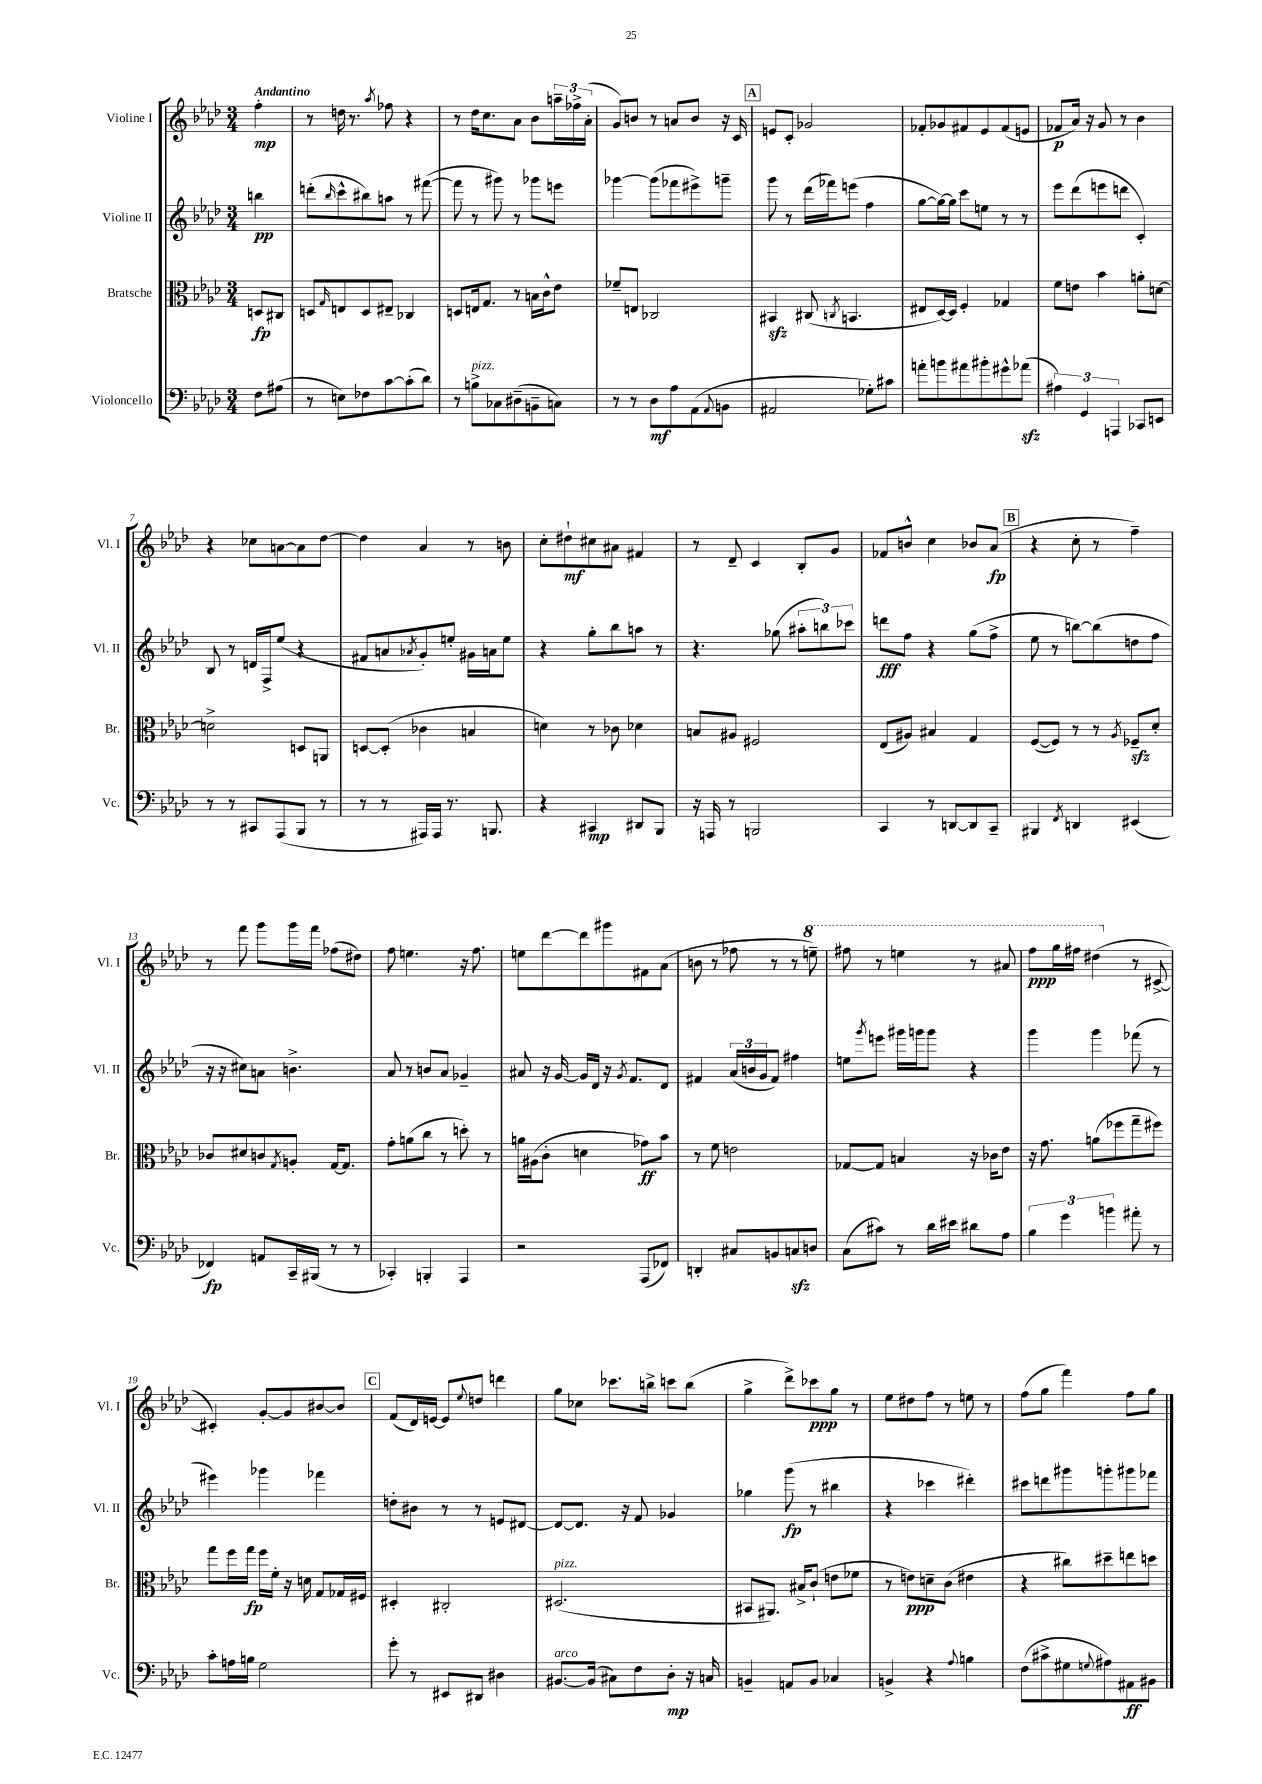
<<
\new StaffGroup <<
\new Staff = "s0" \with { instrumentName = "Violine I" shortInstrumentName = "Vl. I" } {
    \clef treble \key aes \major \numericTimeSignature \time 3/4 \partial 4 \tempo "Andantino"
    f''4-.\mp |
    r8 d''16 r8. \acciaccatura { aes''8 } fes''8 r4 |
    r8 des''16 c''8. aes'8 bes'8 \tuplet 3/2 { a''16-- fes''16-> aes'16-.( } |
    g'8) b'8 r8 a'8 b'8 r16 c'16 |
    \mark \markup { \box "A" } e'8 c'8-. ges'2 |
    fes'8-. ges'8 fis'8 ees'8 fis'8( e'8 |
    fes'8\p aes'16) r16 g'8 r8 bes'4 |
    r4 ces''8 a'8~ a'8 des''8~ |
    des''4 aes'4 r8 b'8 |
    c''8-. dis''8-!\mf cis''8 ais'8 fis'4 |
    r8 des'8-- c'4 bes8-. g'8 |
    fes'8 b'8-^ c''4 bes'8 aes'8\fp( |
    \mark \markup { \box "B" } r4 c''8-. r8 f''4--) |
    r8 f'''8 g'''8 g'''16 f'''16 fes''8( dis''8) |
    f''8 e''4. r16 f''8. |
    e''8 des'''8~ des'''8 gis'''8 fis'8 aes'8( |
    b'8 r8 fes''8 r8 r8 \ottava #1 e'''8--) |
    fis'''8 r8 e'''4 r8 ais''8 |
    f'''8\ppp g'''16 fis'''16 dis'''4( \ottava #0 r8 cis'8~-> |
    cis'4-.) g'8~-. g'8 bis'8~ bis'8 |
    \mark \markup { \box "C" } f'8( des'16) e'16~ e'8 \appoggiatura { ees''8 } d''8 d'''4 |
    g''8 ces''8 ces'''8. b''16-> c'''8 b''8( |
    g''4-> des'''8->) ces'''8\ppp g''8 r8 |
    ees''8 dis''8 f''8 r8 e''8 r8 |
    f''8( g''8 f'''4) f''8 g''8 \bar "|." |
}
\new Staff = "s1" \with { instrumentName = "Violine II" shortInstrumentName = "Vl. II" } {
    \clef treble \key aes \major \numericTimeSignature \time 3/4 \partial 4
    b''4\pp |
    d'''8-.( \grace { bes''16 } c'''8-^ bis''8) a''8 r8 fis'''8~( |
    fis'''8 r8 gis'''8) r8 ges'''8 e'''8 |
    ges'''4~ ges'''8( fes'''8 eis'''8->) g'''8-- |
    \mark \markup { \box "A" } g'''8 r8 des'''16( fes'''16) e'''8( f''4 |
    g''8~ g''16~) g''16 c'''8 e''8 r8 r8 |
    ees'''8 des'''8( e'''8 d'''8 c'4-.) |
    bes8 r8 d'16 f16-> ees''8( r4 |
    fis'8 a'8 \acciaccatura { aes'8 } g'8-.) e''8-. gis'16 a'16 e''8 |
    r4 g''8-. bes''8 a''8 r8 |
    r4. ges''8( \tuplet 3/2 { ais''8-. b''8) ces'''8 } |
    d'''8\fff f''8 r4 g''8( f''8-> |
    \mark \markup { \box "B" } ees''8 r8 b''8~) b''8( d''8 f''8 |
    r16 r16 cis''8) a'8 b'4.-> |
    aes'8 r8 b'8 aes'8 ges'4-- |
    ais'8 r16 g'16~ g'16 des'16 r16 \acciaccatura { g'8 } f'8. des'8 |
    fis'4 \tuplet 3/2 { aes'16( b'16 g'16 } fis'8) fis''4 |
    e''8 \acciaccatura { g'''8 } e'''8 gis'''16 g'''16 g'''8 r4 |
    g'''4 g'''4 fes'''8( r8 |
    eis'''4) ges'''4 fes'''4 |
    \mark \markup { \box "C" } d''8-. bis'8 r8 r8 e'8 dis'8~ |
    dis'8~ dis'8. r16 f'8 ges'4 |
    ges''4 g'''8\fp( r8 bis''4 |
    r4 ces'''4 dis'''4-.) |
    cis'''8 d'''8 gis'''8 g'''8-. gis'''8 fes'''8 \bar "|." |
}
\new Staff = "s2" \with { instrumentName = "Bratsche" shortInstrumentName = "Br." } {
    \clef alto \key aes \major \numericTimeSignature \time 3/4 \partial 4
    d8\fp cis8 |
    d8 \grace { g16 } e8 d8 eis8-- ces4 |
    d8 e16 g8. r8 b16 c'16-^ ees'8 |
    fes'8-- e8 ces2 |
    \mark \markup { \box "A" } bis,4\sfz cis8( \acciaccatura { c8 } b,4. |
    eis8 des16~) des16 f4-. ges4 |
    f'8 e'8 bes'4 a'8-. d'8~ |
    d'2-> d8 a,8 |
    d8~ d8-.( ces'4 b4 |
    d'4) r8 ces'8 des'4 |
    b8 ais8 fis2 |
    ees8( ais8) bis4 g4 |
    \mark \markup { \box "B" } f8~( f8) r8 r8 \acciaccatura { aes8 } fes8--\sfz des'8-. |
    ces'8 dis'8 c'8 \acciaccatura { g8 } a8-. g16~ g8. |
    g'8-. a'8( c''8 r8 d''8-.) r8 |
    a'16 ais16( c'8-. d'4 ges'8\ff) bes'8 |
    r8 f'8 e'2 |
    ges8~ ges8 b4 r16 ces'16 ees'8 |
    r16 g'8. a'8( fes''8 g''8-- fis''8) |
    g''8 f''16 g''16\fp f''16 f'16-. r16 d'16 g8 ges16 fis16 |
    \mark \markup { \box "C" } dis4-. cis2-. |
    dis2.^\markup { \italic "pizz." }( |
    bis,8 ais,8.) bis16-> c'8-!( e'8 fes'8 |
    r8 e'8\ppp) d'8-- c'8( eis'4 |
    r4 cis''8) dis''8-- e''8 d''8 \bar "|." |
}
\new Staff = "s3" \with { instrumentName = "Violoncello" shortInstrumentName = "Vc." } {
    \clef bass \key aes \major \numericTimeSignature \time 3/4 \partial 4
    f8 ais8( |
    r8 e8) fes8 c'8~ c'8-.( des'8) |
    r8 b8->^\markup { \italic "pizz." } ces8 dis8--( b,8-- c8) |
    r8 r8 des8\mf aes8 aes,8( \appoggiatura { aes,8 } b,8 |
    \mark \markup { \box "A" } ais,2 ges8-.) cis'8 |
    a'8-. b'8 ais'8 bis'8-. gis'8-^ aes'8\sfz( |
    \tuplet 3/2 { ais4) g,4 a,,4 } ces,8 e,8 |
    r8 r8 cis,8 aes,,8( bes,,8 r8 |
    r8 r8 ais,,16) ais,,16 r8. b,,8. |
    r4 cis,4\mp dis,8 bes,,8 |
    r16 a,,16 r8 b,,2 |
    c,4 r8 d,8~ d,8 c,8-- |
    \mark \markup { \box "B" } bis,,4 \acciaccatura { f,8 } d,4 eis,4( |
    fes,4\fp) a,8 c,16-- bis,,16( r8 r8 |
    ces,4-.) b,,4-. aes,,4 |
    r2 aes,,8( fes,8) |
    d,4-. cis8 b,8 c8\sfz d8 |
    c8( cis'8) r8 des'16 eis'16 dis'8 aes8 |
    \tuplet 3/2 { bes4 g'4 b'4 } ais'8-. r8 |
    c'8-. a16 b16 g2 |
    \mark \markup { \box "C" } g'8-. r8 eis,8 dis,8 dis4 |
    bis,8.~^\markup { \italic "arco" } bis,16( cis8) f8 des8-.\mp r16 c16 |
    b,4-- a,8 b,8 ces4 |
    b,4-> r4 \appoggiatura { aes8 } b4 |
    f8( cis'8-> gis8 \appoggiatura { g8 } ais8) ais,8\ff bis,8 \bar "|." |
}
>>
>>
